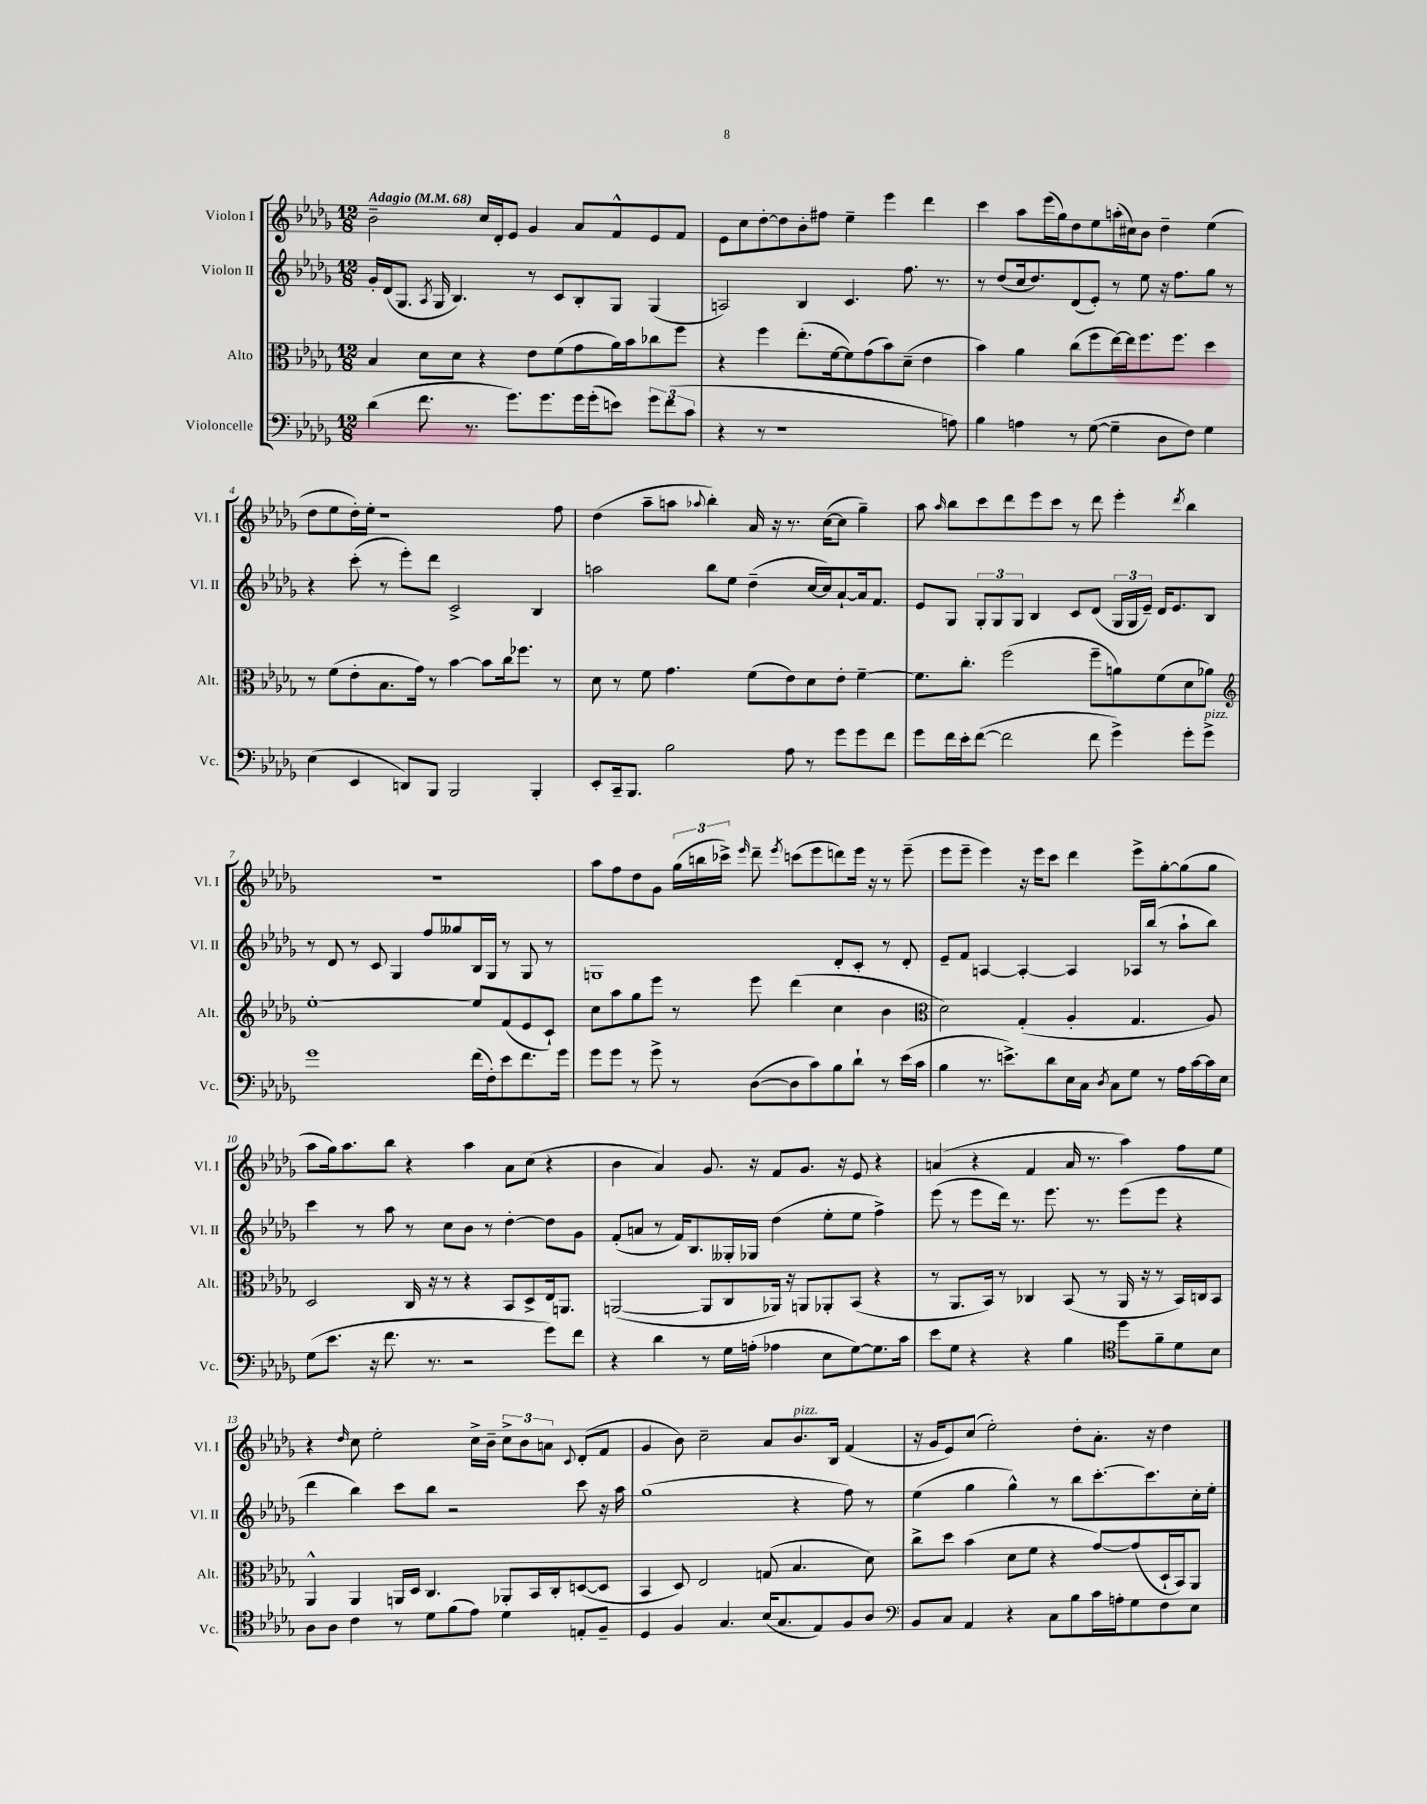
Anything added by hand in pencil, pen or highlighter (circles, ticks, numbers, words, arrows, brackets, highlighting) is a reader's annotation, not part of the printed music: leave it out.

**kern	**kern	**kern	**kern
*staff4	*staff3	*staff2	*staff1
*clefF4	*clefC3	*clefG2	*clefG2
*k[b-e-a-d-g-]	*k[b-e-a-d-g-]	*k[b-e-a-d-g-]	*k[b-e-a-d-g-]
*M12/8	*M12/8	*M12/8	*M12/8
*MM68	*MM68	*MM68	*MM68
(4d-	4B-	16g-'	2b-~
.	.	(16d-	.
.	.	8.G-	.
8.f	8d-	.	.
.	.	8qA-	.
.	.	16G-	.
.	8d-	4.B-)	.
8.r	.	.	.
.	4r	.	16cc
.	.	.	16d-'
8.g-)	.	.	8e-
.	8e-	8r	4g-
8.g-	.	.	.
.	(8f	8c	.
16g-	8g-	8B-'	8a-
(16g-'	.	.	.
8e)	16a-)	8G-	8f^^
.	16b-	.	.
12g-	8cc-	(4G-	8e-
(12f	.	.	.
.	8ff	.	8f
12c	.	.	.
=	=	=	=
4r	4r	2A)	8e-
.	.	.	8cc
8r	4ff	.	[8dd-'
1r	.	.	8dd-]
.	(8.ee-'	4B-	8b-'
.	.	.	8ff#
.	[16f	.	.
.	8f])	4.c	4ee-~
.	(8g-	.	.
.	8b-)	.	4eee-
.	(8d-~	8.ff	.
.	4e-	.	4ddd-
.	.	8.r	.
8A)	.	.	.
=	=	=	=
4B-	4b-)	8r	4ccc
.	.	(8dd-	.
4A	4a-	16cc	8aa-
.	.	8.dd-)	.
.	.	.	(16eee-
.	.	.	16gg-)
8r	(8cc	(8d-	8dd-
([8G-	8ff	8e-')	8ee-
4G-~]	[16ee-)	8r	(16aa'
.	16ee-]	.	16cc#)
.	8.ff	8ee-	8b-
8D-	.	16r	4dd-~
.	8.ff	8.ff	.
8F)	.	.	.
4G-	4dd-	8gg-	(4ee-
.	.	8r	.
=	=	=	=
(4E-	8r	4r	8dd-
.	(8f	.	8ee-
4EE-	8e-'	(8ccc'	16dd-')
.	.	.	16ee-'
.	8.B-	8r	1r
8DD)	.	8eee-')	.
.	16g-)	.	.
8BBB-	8r	8ddd-	.
2BBB-	[4b-	2c^	.
.	8b-]	.	.
.	16cc	.	.
.	8.ff-	.	.
4BBB-'	.	4B-	.
.	8r	.	8ff
=	=	=	=
8EE-'	8d-	2aa	(4dd-
16CC~	8r	.	.
8.BBB-	.	.	.
.	8f	.	8aa-~
2B-	4.g-	.	8aa
.	.	.	8qqaa-
.	.	8bb-	4bb-')
.	.	8ee-	.
.	(8f	(4dd-~	16a-
.	.	.	16r
8A-	8e-)	.	8.r
8r	8d-	[16cc	.
.	.	16cc])	([16cc
8g-	8e-'	[8a-`	8cc]
8g-	[4f~	16a-]	4gg-~)
.	.	8.f	.
8f	.	.	.
=	=	=	=
8g-	8.f]	8e-	8aa-
.	.	.	16qqaa-
16f	.	8G-	8bb-
16e-'	8.cc'	.	.
([8f	.	12G-'	8ccc
.	.	12G-	.
2f]	(2ff	.	8ddd-
.	.	12G-	.
.	.	4B-	8eee-
.	.	.	8ccc
.	.	8c	8r
8f	8ff~	(8d-	8ddd-
4g-^)	8a)	24G-	4eee-'
.	.	24G-	.
.	.	24e-~)	.
.	(8f	16d-	.
.	.	8.e-	.
.	.	.	8qddd-
8g-'	8d-	.	4bb-
8g-^	8a-)	8B-	.
=	=	=	=
*	*clefG2	*	*
1g-	[1ee-'	8r	1.r
.	.	8d-	.
.	.	8r	.
.	.	8c	.
.	.	4G-	.
.	.	8ff	.
.	.	8gg--	.
(16f	8ee-]	16B-	.
16F')	.	16G-	.
8e-	(8f	8r	.
8.f	8e-	8G-	.
.	8c`)	8r	.
16g-	.	.	.
=	=	=	=
8g-	8cc	1G	8aa-
8g-	8aa-	.	8ff
8r	8gg-	.	8dd-
8g-^	8eee-	.	8g-
8r	8r	.	(24gg-
.	.	.	24bb
.	.	.	24ccc-^)
.	.	.	16qqeee-
([8D-	8eee-	.	8ddd-~
.	.	.	8qeee-
8D-]	(4ddd-	.	(8ccc
8c)	.	.	8eee-
8B-	4cc	8d-'	8ddd)
8d-`	.	8c'	16eee-
.	.	.	16r
8r	4b-	8r	8r
(16e-	.	8d-'	(8eee-~
16c	.	.	.
=	=	=	=
*	*clefC3	*	*
4B-	2d-)	8e-~	8eee-
.	.	8f	8eee-~
8.r	.	[4A	4eee-)
8.e^)	.	.	.
.	(4G-'	4A'_	16r
.	.	.	16eee-
8d-	.	.	8ccc
16E-	4A-'	4A]	4ddd-
16C	.	.	.
8qD-	.	.	.
8C	.	.	.
8G-	4.G-	16A-	8eee-^
.	.	(16bb-	.
8r	.	8r	[8gg-'
16A-	.	8aa-`	(8gg-]
[16c	.	.	.
16c]	8A-)	8bb-)	8gg-
16E-	.	.	.
=	=	=	=
(8G-	2D-	4ccc	8aa-
8.e-	.	.	16gg-)
.	.	.	8.aa-
.	.	8r	.
16r	.	.	.
8.f	.	8aa-	8bb-
.	16C	8r	4r
8.r	16r	.	.
.	8r	8cc	.
2r	4r	8b-	4aa-
.	.	8r	.
.	8BB-	[4dd-'	8a-
.	8D-^	.	(8cc
8g-)	16E-	8dd-]	4r
.	8.AA	.	.
8f	.	8g-	.
=	=	=	=
4r	([2AA	(8f'	4b-
.	.	8a	.
4d-	.	8r	4a-)
.	.	16f)	.
.	.	8.B-	.
8r	8AA]	.	8.g-
16G-	8C	16G--'	.
(16A'	.	16G-	16r
4A-	16AA-)	(4dd-	8f
.	16r	.	.
.	8AA	.	8.g-
8E-	8AA-'	8ee-'	.
.	.	.	16r
[8G-)	(8BB-	8ee-	8e-
8.G-]	4r	4ff^)	4r
16c	.	.	.
=	=	=	=
8e-	8r	(8eee-	(4a
8G-	8.AA-	8r	.
4r	.	8eee-	4r
.	16BB-)	.	.
.	8r	16ddd-)	.
.	.	8.r	.
4r	4C-	.	4f
.	.	8.eee-	.
4B-	(8BB-	.	16a
.	.	8.r	8.r
.	8r	.	.
*clefC4	*	*	*
8dd-	16AA-	(8eee-	4aa-)
.	16r	.	.
8f~	8r	8eee-	.
8d-	16BB-)	4r	8ff
.	16C	.	.
8B-	8BB-	.	8ee-
=	=	=	=
8A-	4AA-^^	4ddd-	4r
8A-	.	.	.
.	.	.	16qqdd-
4c	4AA-	4bb-)	8cc
.	.	.	2ee-'
8r	16AA	8ccc	.
.	16D-	.	.
8d-	4.C	8bb-	.
(8f	.	2r	.
8e-)	.	.	16cc^
.	.	.	16b-~
4d-	8AA-'	.	12cc^
.	.	.	12b-
.	16BB-	.	.
.	.	.	12a
.	16C'	.	.
.	.	.	8qqc
8E'	([8D	8ccc	(8d-'
8F~	8D]	16r	8f
.	.	16aa-	.
=	=	=	=
4D-	4BB-	(1gg-	4g-
4F	8D-)	.	8b-)
.	2E-	.	2cc~
4.G-	.	.	.
(16B-	(8G	.	8a-
8.G-	.	.	.
.	4.B-	4r	8.b-
8E-)	.	.	.
.	.	.	16B-
8F	.	8ff)	(4f
8A-	8d-)	8r	.
=	=	=	=
*clefF4	*	*	*
8BB-	8cc^	(4ee-	16r
.	.	.	16g-
8C	8dd-	.	8e-)
4AA-	(4b-	4gg-	(8cc
.	.	.	2ee-')
4r	8d-	4gg-^^)	.
.	8f	.	.
8C	4r	8r	.
8B-	.	8bb-	8dd-'
16c	[8g-)	[8.ccc'	8.a-'
16A'	.	.	.
8G-	(8g-]	.	.
.	.	8.ccc]	16r
8F	16D-`	.	4dd-
.	16BB-)	.	.
8E-	8AA-	16cc'	.
.	.	16ee-'	.
==	==	==	==
*-	*-	*-	*-
